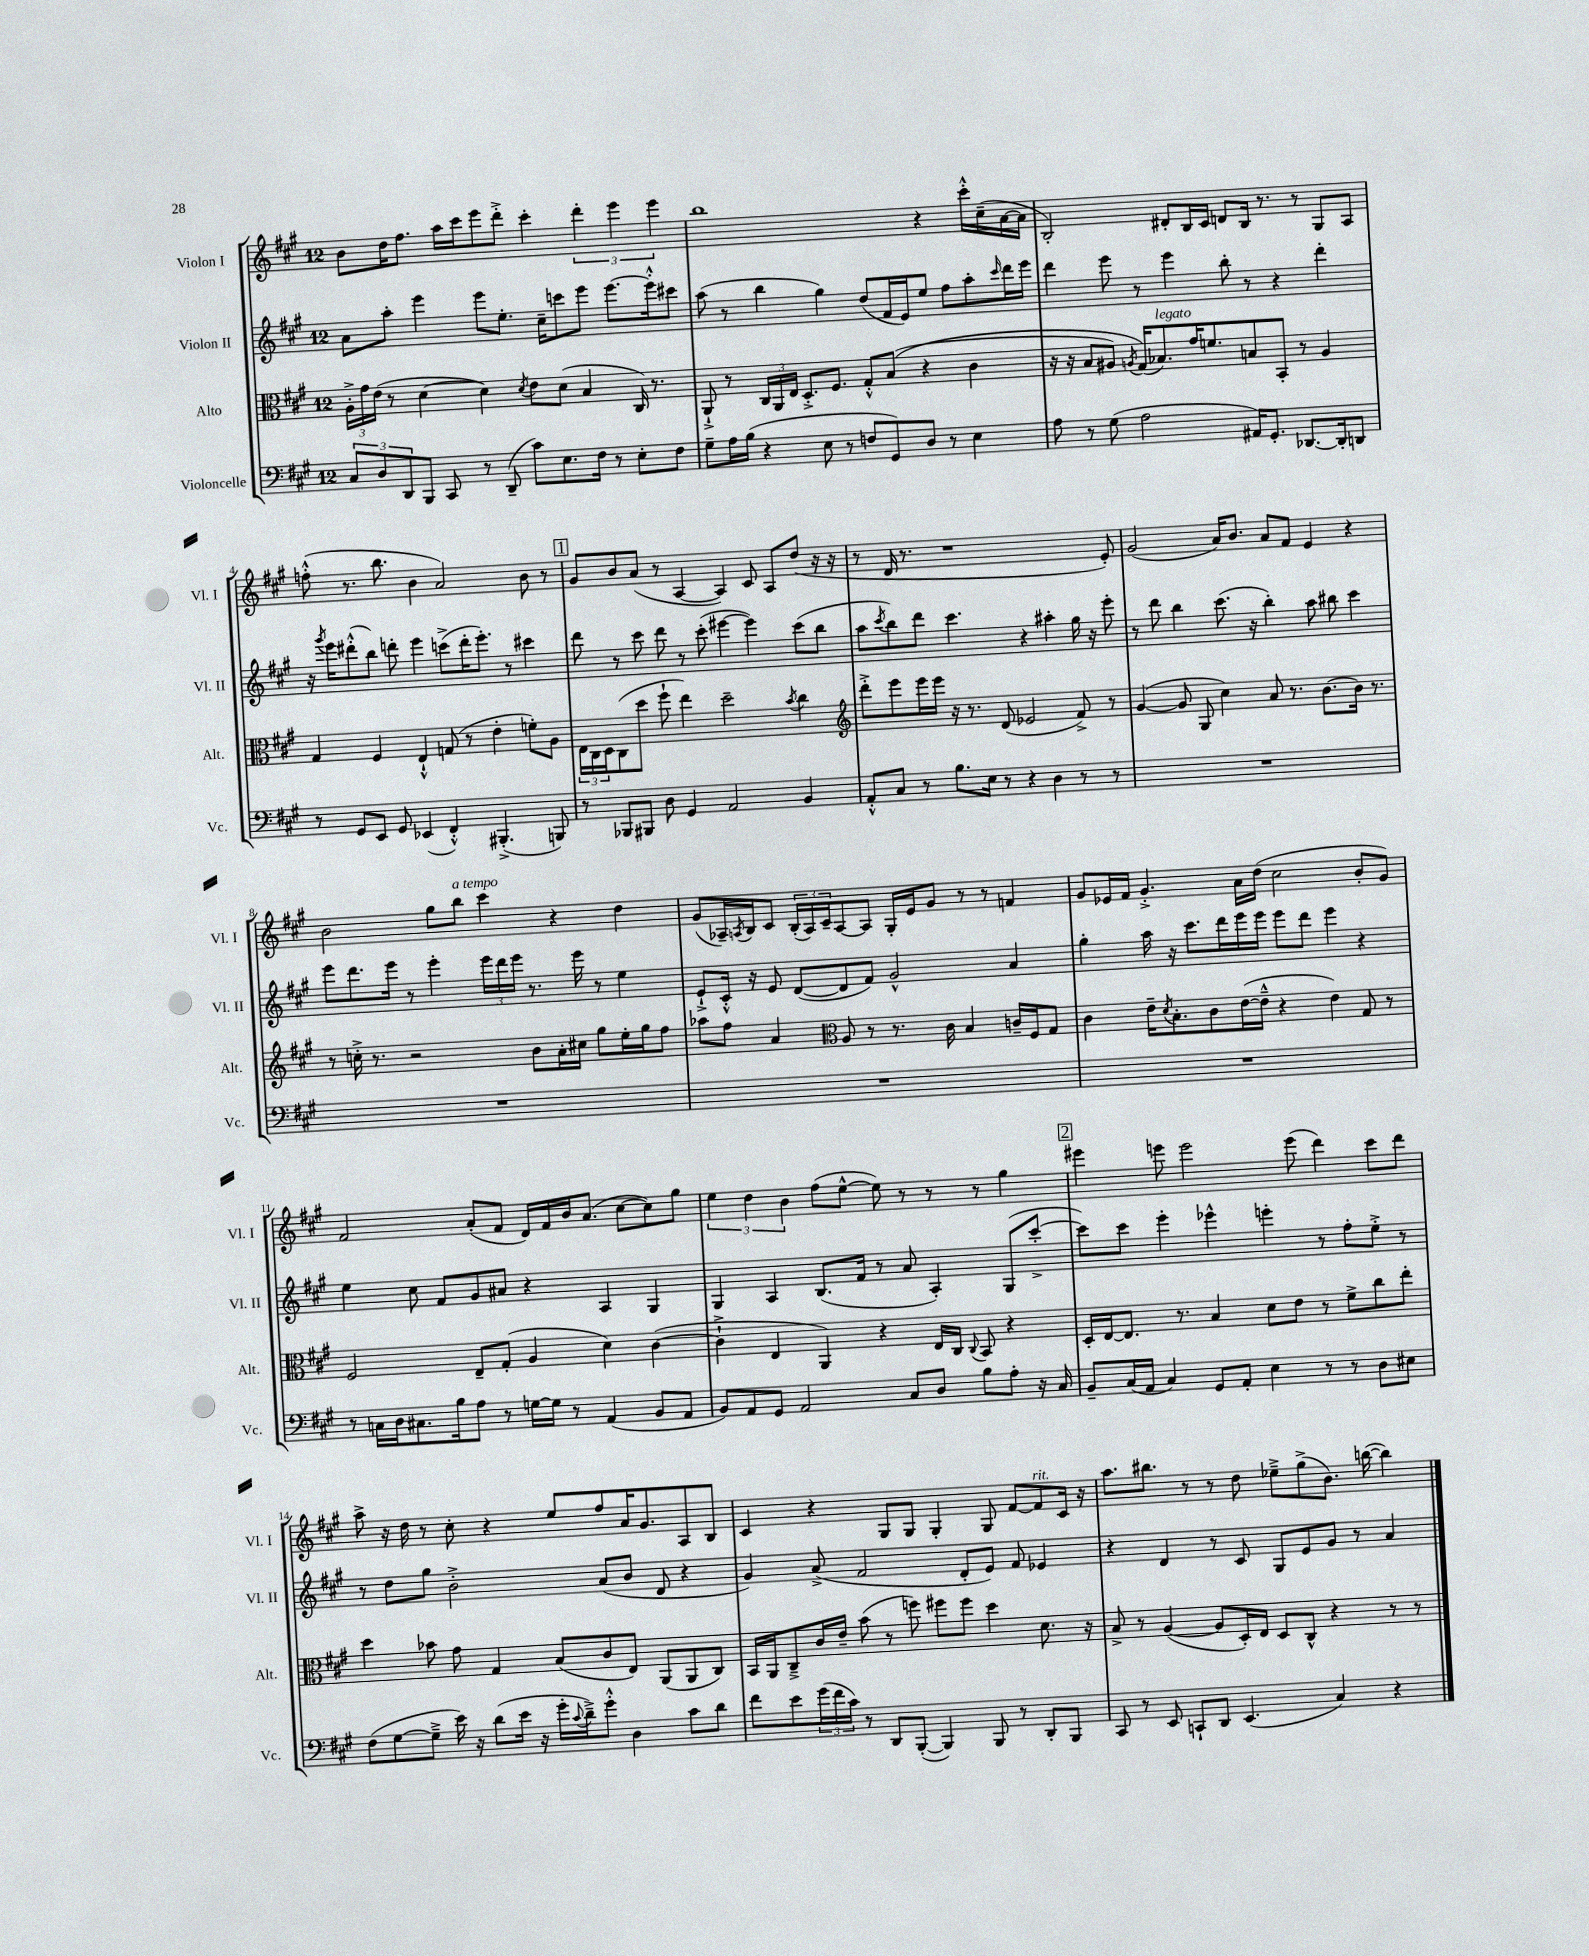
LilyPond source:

<<
\new StaffGroup <<
\new Staff = "s0" \with { instrumentName = "Violon I" shortInstrumentName = "Vl. I" } {
    \clef treble \key a \major \once \override Staff.TimeSignature.style = #'single-digit \time 12/8
    b'8 d''16 fis''8. a''16 cis'''16 e'''8 d'''8-.-> cis'''4-. \tuplet 3/2 { d'''4-. e'''4 e'''4 } |
    b''1 r4 cis'''16-.-^ cis''16--( a'16~ a'16 |
    b2-.) dis'8-. b16 cis'16 d'8 b16 r8. r8 gis8 a8 |
    f''8-.-^( r8. b''8. b'4 a'2) b'8 r8 |
    \mark \markup { \box "1" } gis'8 b'8 a'8( r8 a4~ a4) cis'8 a8 d''8( r16 r16 |
    r8 d'16 r8. r1 e'8-.) |
    gis'2( a'16) b'8. a'8 fis'8 e'4 r4 |
    b'2 gis''8 b''8^\markup { \italic "a tempo" } cis'''4 r4 d''4 |
    gis'8( aes16--) \acciaccatura { a8 } b16 cis'8 \tuplet 3/2 { b16-.( a16) cis'16-- } a8~ a8 gis16-. e'16 gis'8 r8 r8 f'4 |
    gis'8 ees'16 fis'16 gis'4.-.-> a'16 d''16( cis''2 b'8-. gis'8) |
    fis'2 a'8-.( fis'8 d'16) fis'16 b'16 a'8.( cis''8~ cis''8) gis''8 |
    \tuplet 3/2 { e''4 d''4 b'4 } fis''8( e''8~-^ e''8) r8 r8 r8 gis''4 |
    \mark \markup { \box "2" } eis'''4 e'''8 e'''2 e'''8( d'''4) cis'''8 d'''8 |
    a''8-> r16 d''16 r8 cis''8-. r4 e''8 fis''8 a'16 gis'8. a8 b8 |
    cis'4 r4 gis8 gis8 gis4-. gis8 fis'8~ fis'8^\markup { \italic "rit." } cis'16 r16 |
    a''8. bis''8. r8 r8 d''8 ees''8---> gis''8->( b'8.) b''16~( b''4) \bar "|." |
}
\new Staff = "s1" \with { instrumentName = "Violon II" shortInstrumentName = "Vl. II" } {
    \clef treble \key a \major \once \override Staff.TimeSignature.style = #'single-digit \time 12/8
    a'8 a''8-. e'''4 e'''8 e''8.-. cis''16-- c'''8 e'''8 e'''8.~ e'''16-.-^ cis'''8 |
    a''8( r8 b''4 gis''4) d''8( fis'16 e'16) e''8 fis''8 a''8-. \grace { cis'''16 } d'''16 e'''16 |
    d'''4 e'''8 r8 e'''4 b''8-. r8 r4 d'''4-. |
    r16 \acciaccatura { gis'''8 } e'''16 dis'''8-.-^( b''8) d'''8-. e'''4 c'''8->( d'''16-. e'''8.-.) r8 cis'''4 |
    \mark \markup { \box "1" } d'''8 r8 cis'''8 d'''8 r8 cis'''8-.( eis'''4~ eis'''4) cis'''8( b''8 |
    a''8 \acciaccatura { cis'''8 } b''8) d'''8 cis'''4. r4 ais''4-. gis''16 r16 e'''8-. |
    r8 d'''8 b''4 cis'''8.( r16 b''4-.) a''8 bis''8 cis'''4 |
    e'''8 d'''8. e'''16 r8 e'''4-. \tuplet 3/2 { e'''16 d'''16 e'''16 } r8. e'''16 r8 e''4 |
    e'8-!-> cis'16-.-^ r16 e'8 d'8~( d'8 fis'8) gis'2-^ a'4 |
    gis''4-. a''16 r16 cis'''8. d'''16 e'''16 e'''16 e'''8 d'''8 e'''4 r4 |
    e''4 cis''8 fis'8 gis'8 ais'8 r4 a4 gis4 |
    gis4 a4 b8.( fis'16 r8 a'8 a4-.) gis8( cis'''8~-.-> |
    \mark \markup { \box "2" } cis'''8) cis'''8 e'''4-. ees'''4-^ e'''4-. r8 fis''8-. e''8-.-> r8 |
    r8 d''8 gis''8 b'2-.-> a'8( b'8 d'8 r4 |
    gis'4) a'8->( fis'2 d'8-. e'8) fis'8 ees'4 |
    r4 d'4 r8 cis'8 gis8 e'8 gis'8 r8 a'4 \bar "|." |
}
\new Staff = "s2" \with { instrumentName = "Alto" shortInstrumentName = "Alt." } {
    \clef alto \key a \major \once \override Staff.TimeSignature.style = #'single-digit \time 12/8
    \tuplet 3/2 { a16-.-> gis'16 e'16( } r8 d'4~ d'4) \acciaccatura { d'8 } e'8 d'8( b4 cis16) r8. |
    a,8-!-> r8 \tuplet 3/2 { cis16 a,16 e16 } d8.-.-> fis8. gis8-.-^ b8(\( r4 cis'4 |
    r16 r16 b8 ais8) \acciaccatura { a8 } gis16(\) bes8.^\markup { \italic "legato" }) gis'16 f'8. b8 b,8-. r8 a4 |
    gis4 fis4 e4-!-^ g8( r8 e'4-. f'8-.) a8 |
    \mark \markup { \box "1" } \tuplet 3/2 { e16 cis16 d16 } cis8( d''8 fis''8-! e''4) d''2-- \acciaccatura { b'8 } cis''4 |
    \clef treble d'''8-.-> e'''8 e'''16 e'''16 r16 r8. d'8( ees'2 fis'8->) r8 |
    gis'4~( gis'8 gis8 cis''4) a'8 r8. b'8.~ b'16 r8. |
    r8 c''16-.-> r8. r2 b'8 a'16-. cis''16 gis''8 e''16-. gis''16 fis''8 |
    aes''8 fis''8 a'4 \clef alto a8 r8 r8. cis'16 b4 c'16-- fis16 gis8 |
    cis'4 e'16-- \acciaccatura { d'8 } b8.-. cis'8 e'16~( e'16---^ r4 e'4) gis8 r8 |
    fis2 e8-- gis8-.( a4 d'4) cis'4~( |
    cis'4-!-> e4 a,4) r4 e16 cis16 \appoggiatura { cis8 } b,8 r4 |
    \mark \markup { \box "2" } d16-. e16~ e8. r8. b4 d'8 e'8 r8 fis'8-> cis''8 e''8-. |
    d''4 bes'8 gis'8 gis4 b8( cis'8 e8) a,8( a,8 cis8) |
    b,16 a,16 cis8---> cis'16 e'16-- b'8( r8 f''8) fis''8 fis''8 d''4 d'8. r16 |
    b8-> r8 a4~( a8 d16-.) e16 d8 cis8-^ r4 r8 r8 \bar "|." |
}
\new Staff = "s3" \with { instrumentName = "Violoncelle" shortInstrumentName = "Vc." } {
    \clef bass \key a \major \once \override Staff.TimeSignature.style = #'single-digit \time 12/8
    \tuplet 3/2 { cis8 d8 d,8 } b,,8 cis,8 r8 d,8--( cis'8) e8. fis16 r8 e8-. fis8 |
    gis8-- a16 b16( r4 e8 r8 f8 gis,8) d8 r8 e4 |
    a8 r8 gis8( a2 ais,16) gis,8.-. des,8.~ des,16-. d,8 |
    r8 gis,8 e,8 gis,8 ees,4( fis,4-.-^) bis,,4.-.->( b,,8) |
    \mark \markup { \box "1" } r8 bes,,8 bis,,8 d8 gis,4 a,2 b,4 |
    a,8-.-^ cis8 r8 b8. e16 r8 r4 d4 r8 r8 |
    R1. |
    R1. |
    R1. |
    R1. |
    r8 c16 d16 cis8. b16 a8 r8 g16~ g16 r8 a,4( b,8 a,8 |
    b,8) a,8 gis,8 a,2 cis8 d8 b8 a8-. r16 cis16 |
    \mark \markup { \box "2" } b,8-- cis16( a,16 cis4) gis,8 a,8-. e4 r8 r8 d8 eis8 |
    fis8( gis8~ gis8---> e'16) r16 d'8( e'16 r16 gis'16-. \appoggiatura { cis'8 } d'16--->) gis'8-.-^ d4 cis'8 d'8 |
    fis'8 e'8 \tuplet 3/2 { gis'16( fis'16 cis'16) } r8 d,8 b,,8~-.( b,,4) b,,8 r8 d,8-. b,,8 |
    cis,8 r8 e,8 c,8-! d,8 e,4.( cis4) r4 \bar "|." |
}
>>
>>
